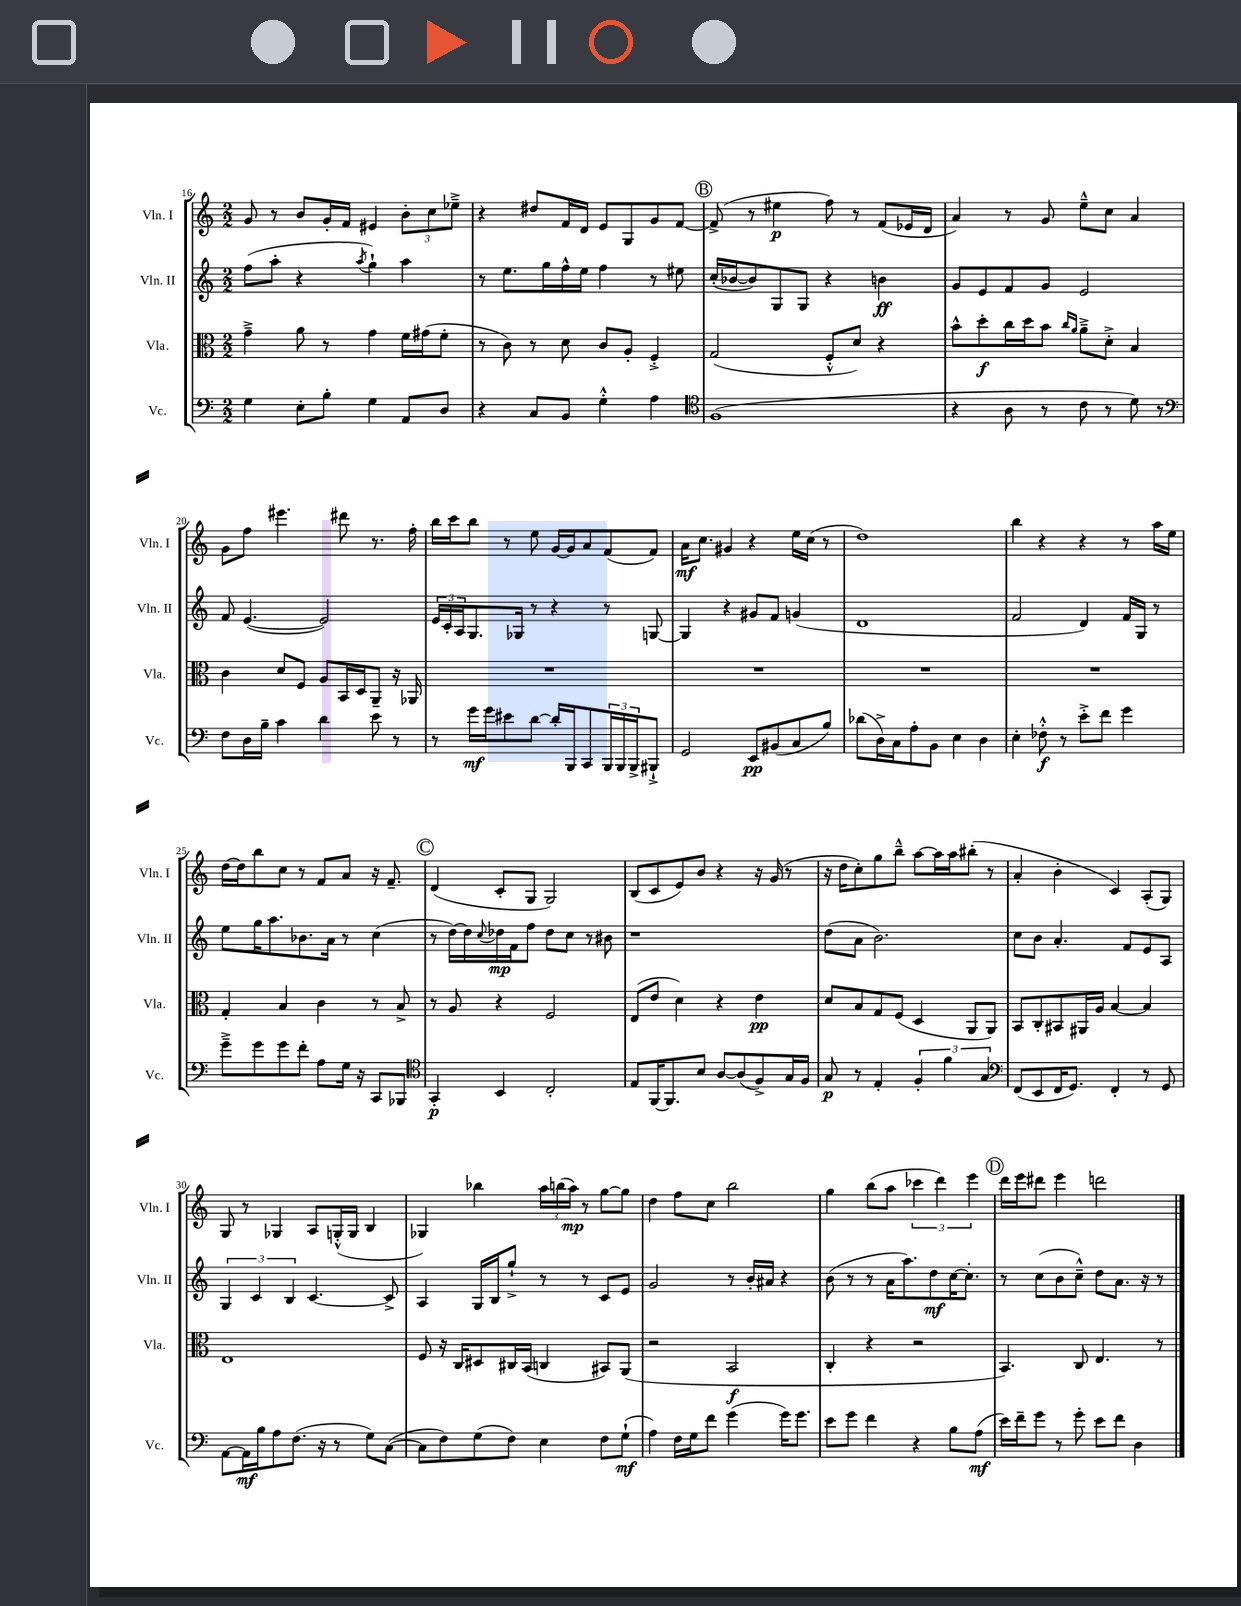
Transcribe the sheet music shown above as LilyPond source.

<<
\new StaffGroup <<
\new Staff = "s0" \with { instrumentName = "Vln. I" shortInstrumentName = "Vln. I" } {
    \clef treble \key c \major \numericTimeSignature \time 2/2
    g'8 r8 b'8 g'16-. f'16 eis'4 \tuplet 3/2 { b'8-. c''8 ees''8---> } |
    r4 dis''8 f'16 d'16 e'8 g8 g'8 f'8~ |
    \mark \markup { \circle "B" } f'8->( r8 eis''4\p f''8) r8 f'8( ees'16 d'16 |
    a'4) r8 g'8 e''8---^ c''8 a'4 |
    g'8 f''8 eis'''4. dis'''8 r8. f''16-. |
    b''16 c'''16 b''8 r8 e''8 g'16~ g'16 a'8 f'8( f'8) |
    a'16\mf c''8. gis'4 r4 e''16 c''16( r8 |
    d''1) |
    b''4 r4 r4 r8 a''16 e''16 |
    d''16~ d''16 b''8 c''8 r8 f'8 a'8 r16 f'8.-- |
    \mark \markup { \circle "C" } d'4( c'8-. g8 g2) |
    b8( c'8 e'8) b'8 r4 r16 g'16( r8 |
    r16 d''16 c''8-.) g''8 b''8---^ a''8~ a''16 a''16 bis''8-.( r8 |
    a'4-. b'4-. c'4) a8-.( g8) |
    g8 r8 ges4 a8 g16-.-^( g16 b4 |
    ges4) bes''4 \tuplet 3/2 { a''16 b''16( a''16\mp) } r8 g''8~ g''8 |
    d''4 f''8 c''8 b''2 |
    g''4 b''8( a''8 \tuplet 3/2 { ces'''4 d'''4) e'''4 } |
    \mark \markup { \circle "D" } d'''16 e'''16 dis'''8 e'''4 d'''2 \bar "|." |
}
\new Staff = "s1" \with { instrumentName = "Vln. II" shortInstrumentName = "Vln. II" } {
    \clef treble \key c \major \numericTimeSignature \time 2/2
    f''8( a''8-. r4 \acciaccatura { a''8 } g''4-!) a''4 |
    r8 e''8. g''16 f''16-^ e''16 f''4 r8 eis''8 |
    \mark \markup { \circle "B" } c''16-.( bes'16~ bes'8) g8 g8 r4 b'4\ff |
    g'8 e'8 f'8 g'8 e'2 |
    f'8 e'4.~( e'2) |
    \tuplet 3/2 { e'16 c'16-. a16 } g8. ges16 r8 r4 r8 g8~ |
    g4 r4 gis'8 f'8 g'4( |
    d'1 |
    f'2 d'4) f'16 g16 r8 |
    e''8 g''16 a''8. bes'8. a'16 r8 c''4( |
    \mark \markup { \circle "C" } r8 d''16~) d''16 \appoggiatura { c''8 } des''16\mp f'16 f''8 des''8 c''8 r8 bis'8 |
    r1 |
    d''8( a'8 b'2.) |
    c''8 b'8 a'4.-. f'8 e'8 a8 |
    \tuplet 3/2 { g4 c'4 b4 } c'4.~ c'8-> |
    a4 g16 b16 g''8-!-> r8 r8 c'8 e'8 |
    g'2 r8 b'16-. ais'16 r4 |
    b'8( r8 r8 a'16 a''8.) d''8\mf c''16~ c''8.-. |
    \mark \markup { \circle "D" } r8 c''8( b'8 c''8---^) d''8 a'8. r16 r8 \bar "|." |
}
\new Staff = "s2" \with { instrumentName = "Vla." shortInstrumentName = "Vla." } {
    \clef alto \key c \major \numericTimeSignature \time 2/2
    g'4---> a'8 r8 g'4 f'16 gis'16( f'8-. |
    r8 c'8) r8 d'8 c'8 a8-. f4-.-> |
    \mark \markup { \circle "B" } g2( f8-.-^ d'8) r4 |
    b'8-^ d''8-.\f c''16 d''16 b'8 \grace { c''16 a'16 } a'8---> d'8-.-> b4 |
    c'4 d'8 f8 a8 b,16 d16 a,8-- r16 aes,16 |
    R1 |
    R1 |
    R1 |
    R1 |
    g4-. b4 c'4 r8 b8-> |
    \mark \markup { \circle "C" } r8 a8 r4 f2 |
    e8( e'8 d'4) r4 e'4\pp |
    d'8 b8 g8 f8( d4 a,8 a,8) |
    b,8 c8-. bis,8 ais,16 a16 b4~ b4 |
    e1 |
    f8 r16 c16 dis8 cis16 b,16( c4 bis,8) a,8( |
    r2 b,2\f |
    c4-. r4 r2 |
    \mark \markup { \circle "D" } b,4.) c8 e4. r8 \bar "|." |
}
\new Staff = "s3" \with { instrumentName = "Vc." shortInstrumentName = "Vc." } {
    \clef bass \key c \major \numericTimeSignature \time 2/2
    g4 e8-. b8-. g4 a,8 d8 |
    r4 c8 b,8 g4-.-^ a4 |
    \mark \markup { \circle "B" } \clef tenor f1( |
    r4 a8 r8 c'8 r8 d'8) r8 |
    \clef bass f8 d16 b16-- c'4 d'4 e'8 r8 |
    r8 g'16\mf g'16 eis'8 d'8~ d'16-. b,,16 c,8 \tuplet 3/2 { b,,16 b,,16 b,,16-> } bis,,8-!-> |
    g,2 e,8\pp bis,8( c8 b8) |
    des'8( d16->) c16 a8-. b,8 e4 d4 |
    e4-. fes8-.-^\f r8 e'8-.-> f'8 g'4 |
    g'8---> g'8 g'8 f'8-. a8 g16 r16 c,8 bes,,8 |
    \mark \markup { \circle "C" } \clef tenor g,4-.\p b,4 c2-. |
    e8 f,16~ f,8. b8 a8~ a8( f8->) g16 f16 |
    g8\p r8 e4-. \tuplet 3/2 { f4-. f'4 g4 } |
    \clef bass f,8( e,8 f,16 g,8.) f,4-. r8 g,8 |
    a,8~ a,16\mf b16 a8 f8.( r16 r8 g8) c8~( |
    c8 f8) g8( f8) e4 f8 g8-!\mf( |
    a4) f16 g16 f'8 g'4( g'16) g'8. |
    e'8 g'8 f'4 r4 b8 a8\mf( |
    \mark \markup { \circle "D" } e'16) f'16-- g'8 r8 g'8-. e'8 f'8 d4 \bar "|." |
}
>>
>>
\layout { \context { \Score currentBarNumber = #16 } }
